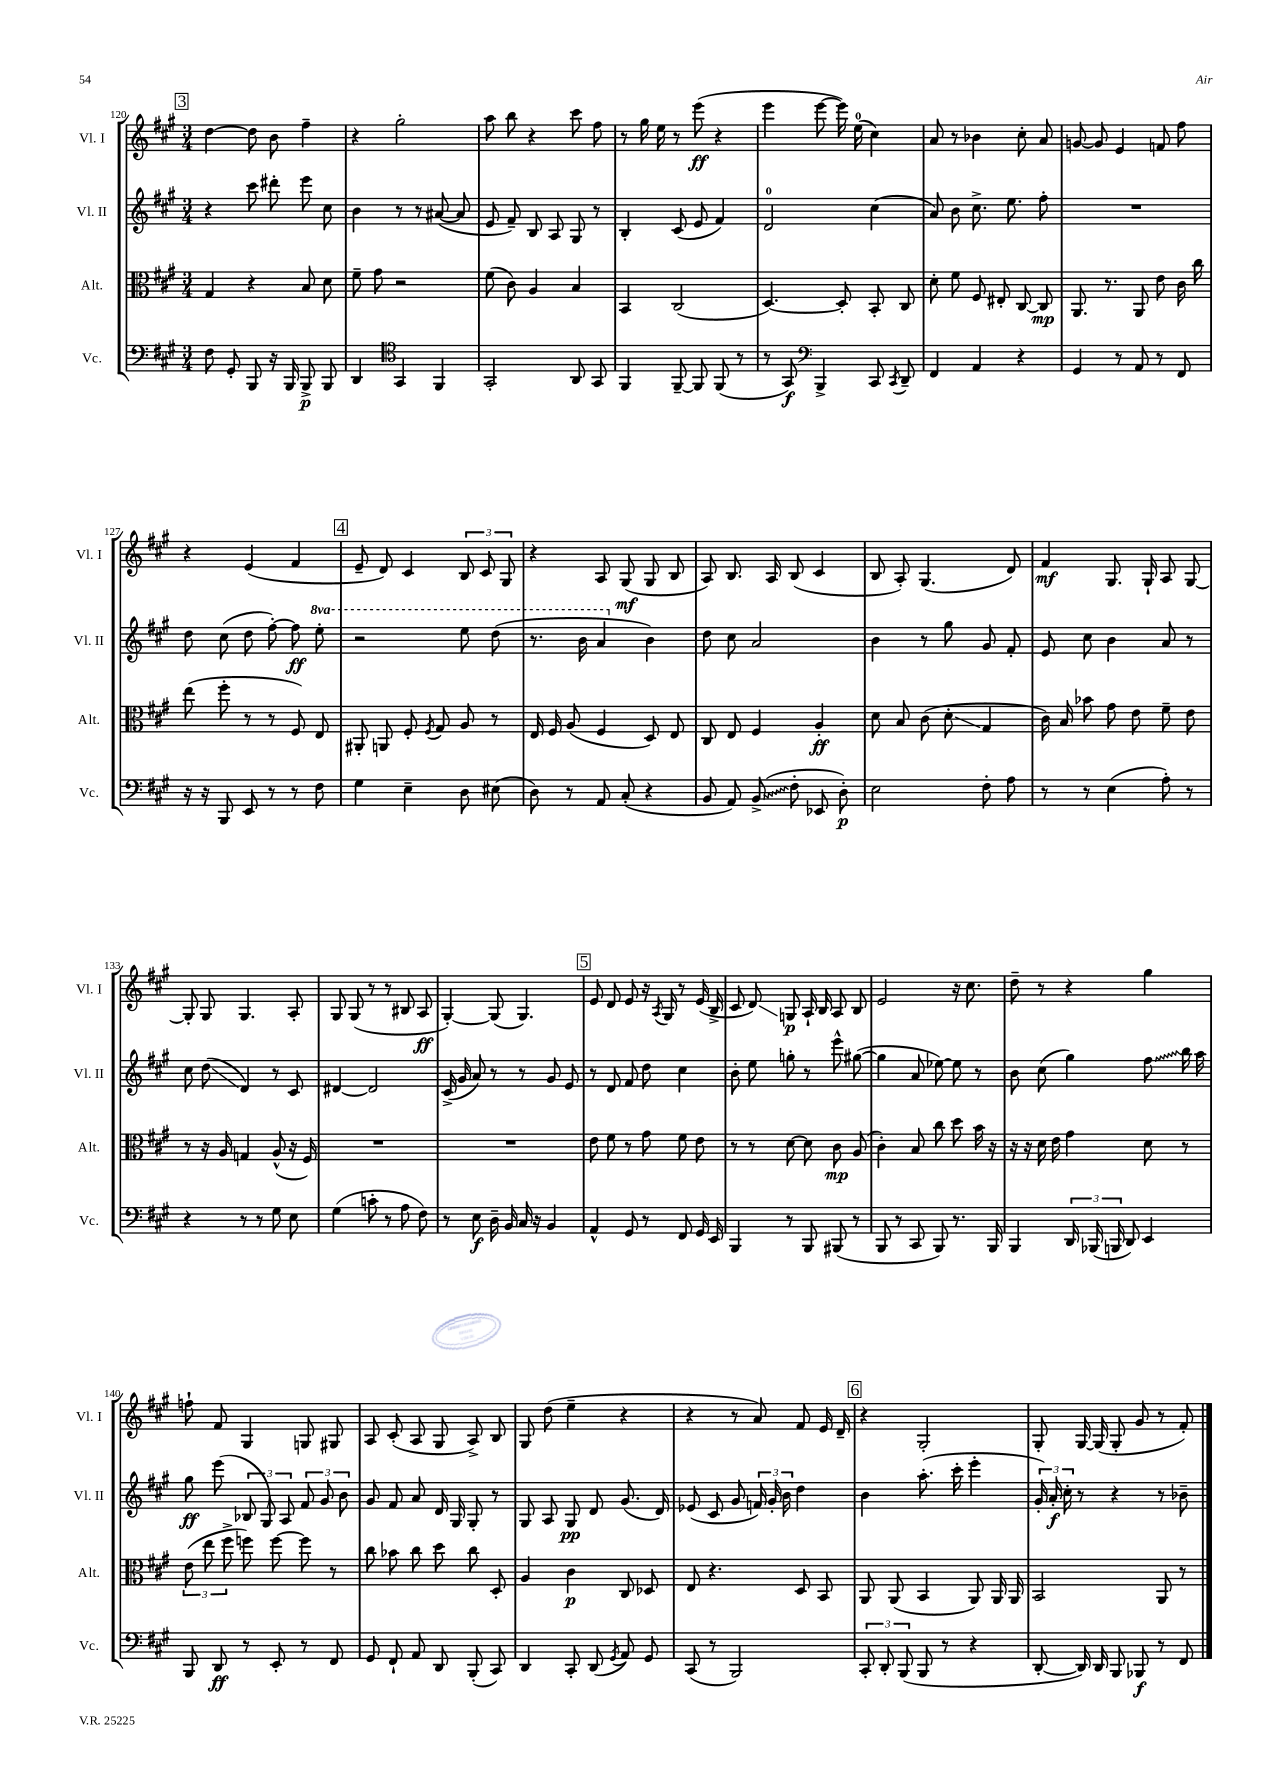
<<
\new StaffGroup <<
\new Staff = "s0" \with { instrumentName = "Vl. I" shortInstrumentName = "Vl. I" } {
    \clef treble \key a \major \numericTimeSignature \time 3/4
    \autoBeamOff \mark \markup { \box "3" } d''4~ d''8 b'8 fis''4-- |
    r4 gis''2-. |
    a''8 b''8 r4 cis'''8 fis''8 |
    r8 gis''16 e''16 r8 e'''8\ff( r4 |
    e'''4 e'''8~ e'''16) e''16-0( cis''4) |
    a'8 r8 bes'4 cis''8-. a'8 |
    g'8~ g'8 e'4 f'8 fis''8 |
    r4 e'4( fis'4 |
    \mark \markup { \box "4" } e'8-- d'8) cis'4 \tuplet 3/2 { b8 cis'8 gis8 } |
    r4 a8 gis8\mf( gis8 b8 |
    a8) b8. a16 b8( cis'4 |
    b8 a8-.) gis4.( d'8) |
    fis'4\mf gis8. gis16-! a8 gis8~ |
    gis8-. gis8 gis4. a8-. |
    gis8 gis8( r8 r8 bis8 a8\ff |
    gis4~-.) gis8( gis4.) |
    \mark \markup { \box "5" } e'8 d'8 e'8 r16 \acciaccatura { a8 } gis16 r8 e'16( b16-> |
    cis'8 d'8\glissando) g8\p a16-! b16 a8 b8 |
    e'2 r16 cis''8. |
    d''8-- r8 r4 gis''4 |
    f''8-! fis'8 gis4 g8 gis8 |
    a8 cis'8-.( a8 gis8 a8->) b8 |
    gis8 d''8( e''4-- r4 |
    r4 r8 a'8) fis'8 e'16 d'16-- |
    \mark \markup { \box "6" } r4 gis2-. |
    gis8-. gis16~ gis16( gis8-. gis'8 r8 fis'8-.) \bar "|." |
}
\new Staff = "s1" \with { instrumentName = "Vl. II" shortInstrumentName = "Vl. II" } {
    \clef treble \key a \major \numericTimeSignature \time 3/4 \set Staff.ottavationMarkups = #ottavation-simple-ordinals
    \autoBeamOff \mark \markup { \box "3" } r4 cis'''8 dis'''8-. e'''8 cis''8 |
    b'4 r8 r8 ais'8~( ais'8 |
    e'8 fis'8--) b8 a8 gis8 r8 |
    b4-. cis'8( e'8 fis'4) |
    d'2-0 cis''4( |
    a'8) b'8 cis''8.-> e''8. fis''8-. |
    R2. |
    d''8 cis''8( d''8 fis''8~-.) fis''8\ff \ottava #1 e'''8-. |
    \mark \markup { \box "4" } r2 e'''8 d'''8( |
    r8. b''16 a''4 \ottava #0 b'4) |
    d''8 cis''8 a'2 |
    b'4 r8 gis''8 gis'8 fis'8-. |
    e'8 cis''8 b'4 a'8 r8 |
    cis''8 d''8\glissando( d'4) r8 cis'8 |
    dis'4~ dis'2 |
    cis'16->( gis'16 a'8) r8 r8 gis'8 e'8 |
    \mark \markup { \box "5" } r8 d'8 fis'8 d''8 cis''4 |
    b'8-. e''8 g''8-. r8 e'''8-^ gis''8~( |
    gis''4 a'8 ees''8~) ees''8 r8 |
    b'8 cis''8( gis''4) \once \override Glissando.style = #'zigzag fis''8\glissando b''16 a''16 |
    gis''8\ff e'''8( \tuplet 3/2 { bes8 gis8) a8 } \tuplet 3/2 { fis'8 gis'8 b'8 } |
    gis'8 fis'8 a'8 d'16 gis16 gis8-. r8 |
    gis8 a8 gis8\pp d'8 gis'8.( d'16) |
    ees'8( cis'8 gis'8 \tuplet 3/2 { f'16) gis'16-. b'16 } d''4 |
    \mark \markup { \box "6" } b'4 a''8.-.( cis'''16-. e'''4-. |
    \tuplet 3/2 { gis'16-.) a'16-.\f cis''16-. } r8 r4 r8 bes'8-- \bar "|." |
}
\new Staff = "s2" \with { instrumentName = "Alt." shortInstrumentName = "Alt." } {
    \clef alto \key a \major \numericTimeSignature \time 3/4
    \autoBeamOff \mark \markup { \box "3" } gis4 r4 b8 d'8 |
    fis'8-- gis'8 r2 |
    fis'8( cis'8) a4 b4 |
    b,4 cis2( |
    d4.~) d8-. b,8-. cis8 |
    d'8-. fis'8 fis8 eis8-. cis8~ cis8\mp |
    a,8. r8. a,8 e'8 cis'16 cis''16 |
    e''8( fis''8-. r8 r8 fis8) e8 |
    \mark \markup { \box "4" } ais,8-. a,8 fis8-. \acciaccatura { fis8 } gis8 a8 r8 |
    e16 fis16 a8( fis4 d8) e8 |
    cis8 e8 fis4 a4-.\ff |
    d'8 b8 cis'8( d'8-.\glissando gis4 |
    cis'16) b16 bes'8 gis'8 e'8 fis'8-- e'8 |
    r8 r16 a16 g4 a8-^( r16 fis16) |
    R2. |
    R2. |
    \mark \markup { \box "5" } e'8 fis'8 r8 gis'8 fis'8 e'8 |
    r8 r8 d'8~ d'8 cis'8\mp a8( |
    cis'4-.) b8 cis''8 d''8 b'16 r16 |
    r16 r16 d'16 e'16 gis'4 d'8 r8 |
    \tuplet 3/2 { e'8( e''8 fis''8-> } f''8) f''8~ f''8 r8 |
    cis''8 bes'8 cis''8 d''8 cis''8 d8-. |
    a4 cis'4\p cis8 des8 |
    e8 r4. d8 b,8 |
    \mark \markup { \box "6" } a,8 a,8( b,4 a,8) a,16 a,16 |
    b,2 a,8 r8 \bar "|." |
}
\new Staff = "s3" \with { instrumentName = "Vc." shortInstrumentName = "Vc." } {
    \clef bass \key a \major \numericTimeSignature \time 3/4
    \autoBeamOff \mark \markup { \box "3" } fis8 gis,8-. b,,8 r16 b,,16 b,,8->\p b,,8 |
    d,4 \clef tenor gis,4 fis,4 |
    gis,2-. a,8 gis,8 |
    fis,4 fis,8~-- fis,8 fis,8( r8 |
    r8 gis,8\f) \clef bass b,,4-> cis,8 \acciaccatura { cis,8 } d,8-- |
    fis,4 a,4 r4 |
    gis,4 r8 a,8 r8 fis,8 |
    r16 r16 b,,8 e,8 r8 r8 fis8 |
    \mark \markup { \box "4" } gis4 e4-- d8 eis8( |
    d8) r8 a,8 cis8-.( r4 |
    b,8 a,8) \once \override Glissando.style = #'zigzag b,8->\glissando( fis8-. ees,8 d8-.\p) |
    e2 fis8-. a8 |
    r8 r8 e4( a8-.) r8 |
    r4 r8 r8 gis8 e8 |
    gis4( c'8-. r8 a8 fis8) |
    r8 e8\f d16-- b,16 cis16 r16 b,4 |
    \mark \markup { \box "5" } a,4-^ gis,8 r8 fis,8 gis,16 e,16 |
    b,,4 r8 b,,8 bis,,8( r8 |
    b,,8 r8 cis,8 b,,8) r8. b,,16 |
    b,,4 \tuplet 3/2 { d,16 bes,,16( b,,16 } d,8) e,4 |
    b,,8 d,8\ff r8 e,8-. r8 fis,8 |
    gis,8 fis,8-! a,8 d,8 b,,8-.( cis,8) |
    d,4 cis,8-. d,8( \acciaccatura { gis,8 } a,8) gis,8 |
    cis,8( r8 b,,2) |
    \mark \markup { \box "6" } \tuplet 3/2 { cis,8-. d,8-. b,,8( } b,,8 r8 r4 |
    d,8~-. d,16) d,16 b,,8 bes,,8\f r8 fis,8 \bar "|." |
}
>>
>>
\layout { \context { \Score currentBarNumber = #120 } }
